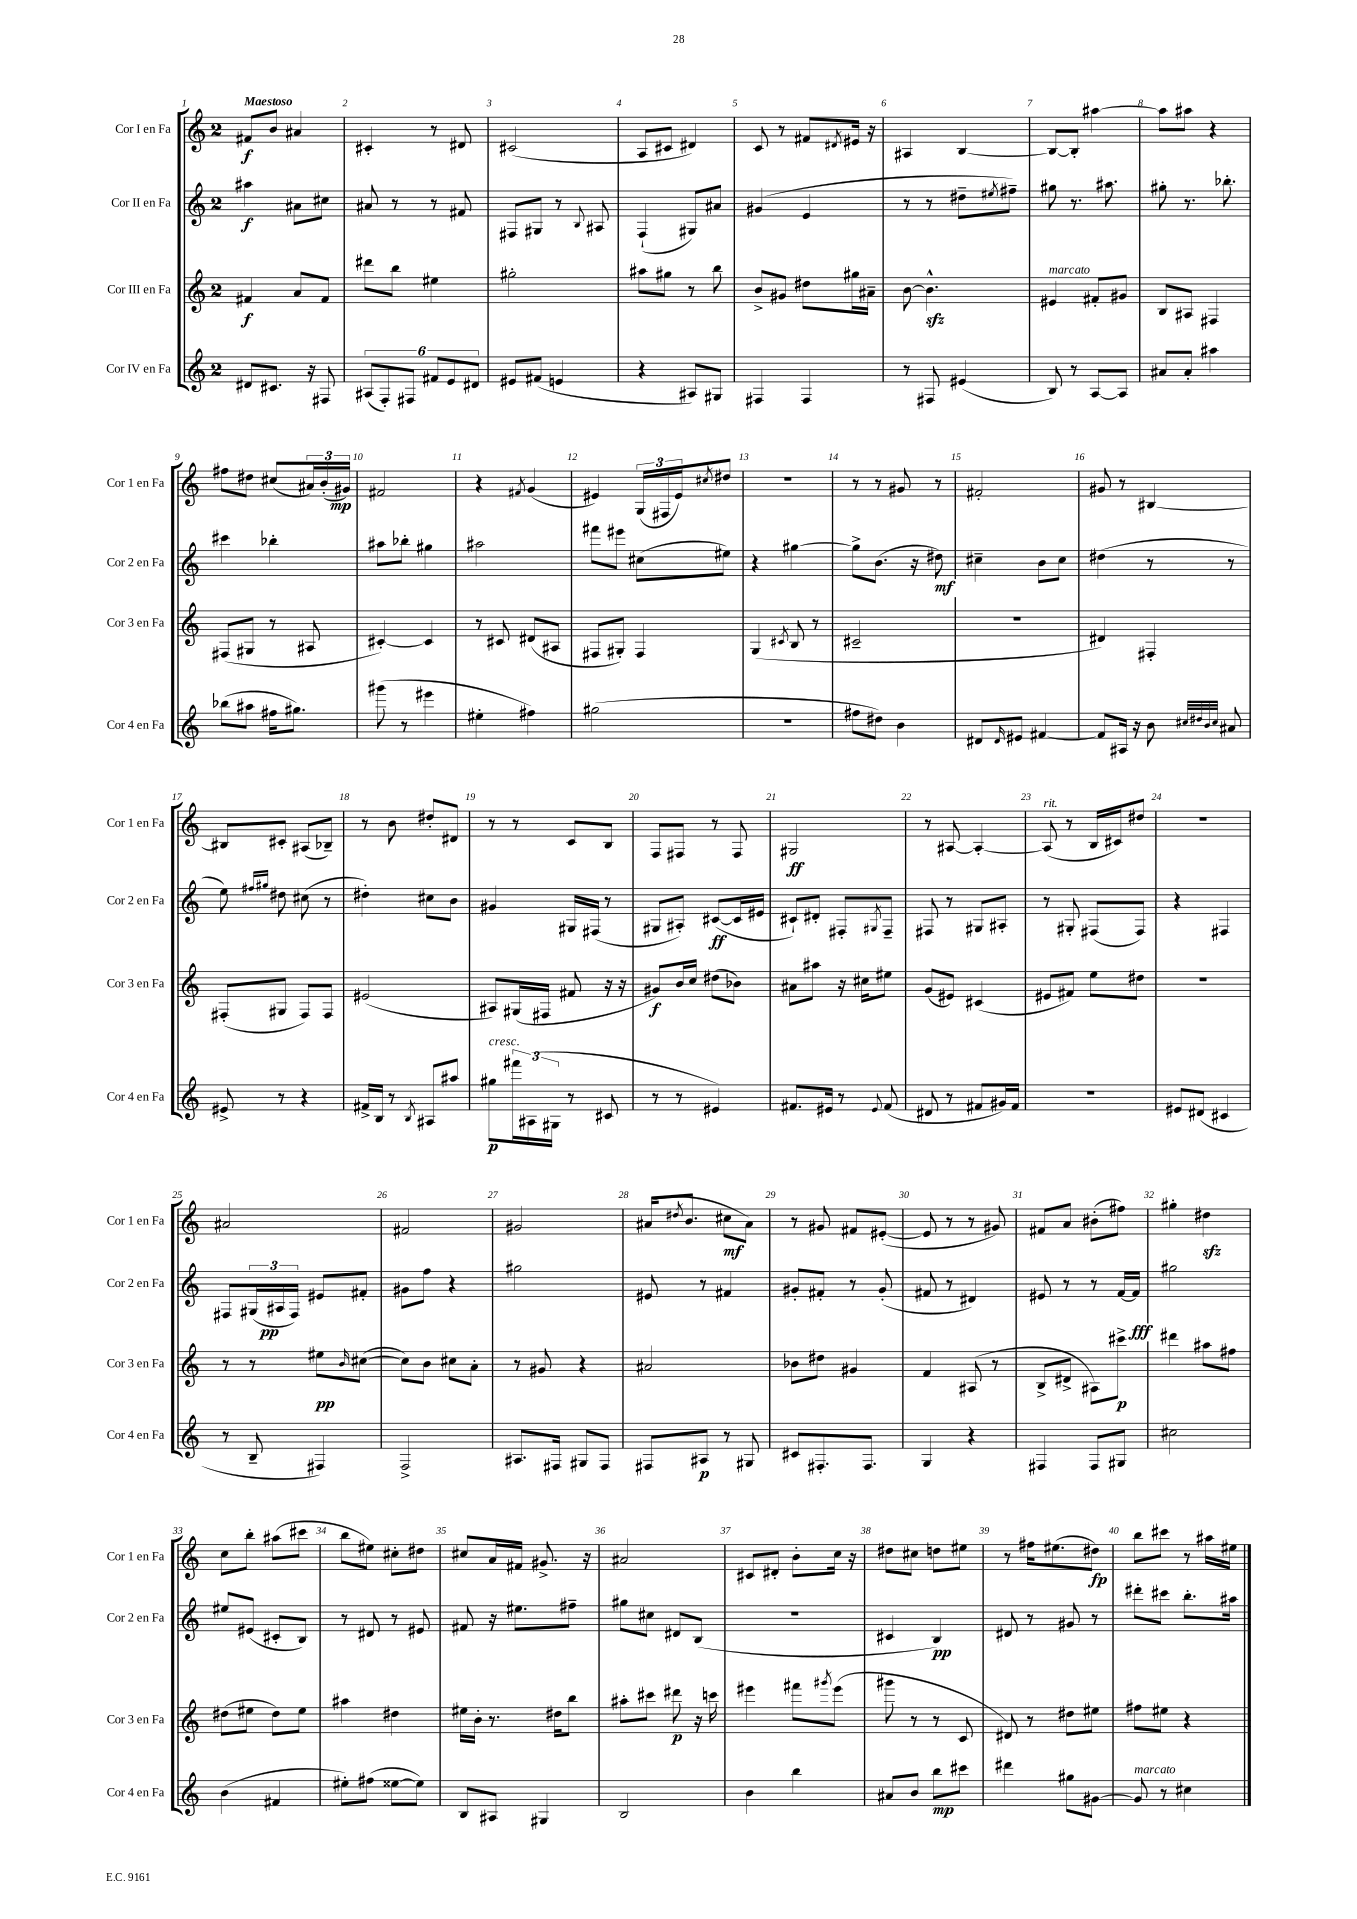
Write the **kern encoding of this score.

**kern	**kern	**kern	**kern
*staff4	*staff3	*staff2	*staff1
*clefG2	*clefG2	*clefG2	*clefG2
*k[]	*k[]	*k[]	*k[]
*M2/4	*M2/4	*M2/4	*M2/4
8d#/L	4f#/	4aa#\	8f#/L
8.c#/J	.	.	8b/J
.	8a/L	8a#\L	4a#/
16r	.	.	.
8F#/	8f#/J	8cc#\J	.
=	=	=	=
(12A#/L	8ddd#\L	8a#/	4c#'/
12F'/)	.	.	.
.	8bb\J	8r	.
12F#/J	.	.	.
12f#/L	4ee#\	8r	8r
12e/	.	.	.
.	.	8f#/	8d#/
12d#/J	.	.	.
=	=	=	=
8e#/L	2gg#'\	8F#/L	(2c#/
(8f#/J	.	8G#/J	.
4e/	.	8r	.
.	.	8qqB/	.
.	.	8A#/	.
=	=	=	=
4r	8aa#\L	(4F`/	8A/L
.	8gg#\J	.	8c#/J
8A#/L)	8r	8G#/L)	4d#/)
8G#/J	8bb\	8a#/J	.
=	=	=	=
4F#/	8b^/L	(4g#/	8c/
.	8g#/J	.	8r
4F#/	8dd#\L	4e/	8f#/L
.	.	.	8qd#/
.	16gg#\L	.	16e#/Jk
.	16a#~\JJ	.	16r
=	=	=	=
8r	[8b\	8r	4A#/
8F#/	4.b^^\]	8r	.
(4e#/	.	8dd#~\L	[4B/
.	.	8qee#/	.
.	.	8ff#~\J)	.
=	=	=	=
8B/)	4e#/	8gg#\	8B/_L
8r	.	8.r	8B'/]J
[8A/L	8f#'/L	.	[4aa#\
.	.	8.aa#\	.
8A/]J	8g#/J	.	.
=	=	=	=
8a#/L	8B/L	8gg#'\	8aa#\]L
8a#'/J	8A#/J	8.r	8aa#\J
4aa#\	4F#/	.	4r
.	.	8.bb-'\	.
=	=	=	=
(8bb-\L	(8F#/L	4ccc#\	8ff#\L
8aa#\J	8G#/J	.	8dd#\J
16ff#\LK	8r	4bb-'\	(8cc#/L
8.gg#\J)	.	.	.
.	8A#/	.	24a#/L)
.	.	.	(24b'/
.	.	.	24g#/JJ)
=	=	=	=
(8ggg#\	[4c#'/)	8aa#\L	2f#/
8r	.	8bb-'\J	.
4eee#\	4c#/]	4gg#\	.
=	=	=	=
4ee#'\	8r	2aa#\	4r
.	8c#/	.	.
.	.	.	8qf#/
4ff#\)	(8d#/L	.	(4g/
.	8A#/J	.	.
=	=	=	=
(2gg#\	8F#/L	8fff#\L	4e#/)
.	8G#'/J)	8eee#\J	.
.	4F#/	(8cc#\L	(24G/LL
.	.	.	24F#/
.	.	.	24e#/J)
.	.	.	8qcc#/
.	.	8ee#\J)	8dd#/J
=	=	=	=
2r	(4G/	4r	2r
.	8qc#/	.	.
.	8B/	[4gg#\	.
.	8r	.	.
=	=	=	=
8ff#\L	2c#~/	8gg#^\]L	8r
8dd#\J)	.	(8.b\J	8r
4b\	.	.	8g#/
.	.	16r	.
.	.	8dd#\)	8r
=	=	=	=
8d#/L	2r	4cc#~\	2f#'/
16qqd#/	.	.	.
8e#/J	.	.	.
[4f#/	.	8b\L	.
.	.	8cc#\J	.
=	=	=	=
8f#/]L	4d#/)	(4dd#\	8g#/
16A#/Jk	.	.	8r
16r	.	.	.
8b\	4F#'/	8r	[4B#/
32qqcc#/LLL	.	.	.
32qqdd#/	.	.	.
32qqb/	.	.	.
32qqcc#/JJJ	.	.	.
8a#/	.	8r	.
=	=	=	=
8e#^/	(8F#'/L	8ee\)	8B#/]L
.	.	16qqff#/LL	.
.	.	16qqgg#/JJ	.
8r	8G#/J	8dd#\	8c#'/J
4r	8F#/L)	(8cc#\	(8A#/L
.	8F#/J	8r	8B-~/J)
=	=	=	=
16f#^/LL	(2e#/	4dd#'\)	8r
16B/JJ	.	.	.
8r	.	.	8b\
8qB/	.	.	.
8A#/L	.	8cc#\L	8dd#'/L
8aa#/J	.	8b\J	8d#/J
=	=	=	=
8gg#\L	8A#/L)	4g#/	8r
24fff#\L	(16G#/L	.	8r
(24A#\	.	.	.
.	16F#/JJ	.	.
24G#\JJ	.	.	.
8r	8f#/	16G#/LL	8c/L
.	.	(16F#/JJ	.
8c#/	16r	8r	8B/J
.	16r	.	.
=	=	=	=
8r	8g#/L)	8G#/L	8F/L
8r	16b/L	8A#'/J)	8F#/J
.	16cc/JJ	.	.
4e#/)	(8dd#\L	([8c#/L	8r
.	8b-\J)	16c#/]L	8F#/
.	.	16e#/JJ	.
=	=	=	=
8.f#/L	8a#\L	8c#`/L)	2G#/
.	8aa#\J	8d#'/J	.
16e#/Jk	.	.	.
8r	16r	8F#'/L	.
.	16cc#\LK	.	.
8qqe#/	.	8qG#/	.
(8f#/	8ee#\J	8F#~/J	.
=	=	=	=
8d#/	(8g/L	8F#/	8r
8r	8e#/J)	8r	[8A#/
8f#/L	(4c#/	8G#/L	4A#'/_
16g#/L)	.	8A#'/J	.
16f#/JJ	.	.	.
=	=	=	=
2r	8e#/L	8r	(8A#/]
.	8f#/J)	8G#'/	8r
.	8ee\L	(8F#/L	16B/LL
.	.	.	16c#/J)
.	8dd#\J	8F#/J)	8dd#/J
=	=	=	=
8e#/L	2r	4r	2r
(8d#/J	.	.	.
4c#/	.	4F#/	.
=	=	=	=
8r	8r	8F#/L	2a#/
8B~/	8r	(24G#/L	.
.	.	24A#/	.
.	.	24F#/JJ)	.
4F#/)	8ee#\L	8e#/L	.
.	16qqb/	.	.
.	([8cc#\J	8f#'/J	.
=	=	=	=
2F^/	8cc#\]L)	8g#\L	2f#/
.	8b\J	8ff\J	.
.	8cc#\L	4r	.
.	8a'\J	.	.
=	=	=	=
8.A#/L	8r	2gg#\	2g#/
.	8g#/	.	.
16F#/Jk	.	.	.
8G#/L	4r	.	.
8F#/J	.	.	.
=	=	=	=
8F#/L	2a#/	8e#/	(16a#/LK
.	.	.	8qdd#/
.	.	.	8.b/J
8A#/J	.	8r	.
8r	.	4f#/	8cc#\L
8G#/	.	.	8a#\J)
=	=	=	=
8c#/L	8b-\L	8g#'/L	8r
8.F#'/	8dd#\J	8f#'/J	8g#/
.	4g#/	8r	8f#/L
8.F#/J	.	.	.
.	.	(8g#'/	([8e#'/J
=	=	=	=
4G/	4f/	8f#/	8e#/]
.	.	8r	8r
4r	(8A#/	4d#/)	8r
.	8r	.	8g#/)
=	=	=	=
4F#/	8B^/L	8e#/	8f#/L
.	8d#^/J	8r	8a/J
8F#/L	8A#\L)	8r	(8b#'\L
8G#/J	8ccc#^\J	[16f/LL	8ff#\J)
.	.	16f/]JJ	.
=	=	=	=
2cc#\	4ddd#\	2gg#\	4gg#'\
.	8aa#\L	.	4dd#\
.	8ff#\J	.	.
=	=	=	=
(4b\	(8dd#\L	8ee#/L	8cc\L
.	8ee#\J	(8e#/J	8bb'\J
4f#/	8dd#\L)	8c#'/L	(8aa#\L
.	8ee#\J	8B/J)	8ccc#\J
=	=	=	=
8ee#'\L)	4aa#\	8r	8bb\L
(8ff#\J	.	8d#/	8ee#\J)
[8ee##\L	4dd#\	8r	8cc#'\L
8ee##\]J)	.	8e#/	8dd#\J
=	=	=	=
8B/L	16ee#\LL	8f#/	8cc#/L
.	16b'\JJ	.	.
8A#/J	8.r	16r	16a/L
.	.	8.ee#\L	16f#/JJ
4G#/	.	.	8.g#^/
.	16dd#\LK	.	.
.	8bb\J	8ff#~\J	.
.	.	.	16r
=	=	=	=
2B/	8aa#'\L	8gg#\L	2a#/
.	8ccc#\J	8cc#\J	.
.	8ddd#\	8d#/L	.
.	16r	(8B/J	.
.	16ccc\	.	.
=	=	=	=
4b\	4eee#\	2r	8c#/L
.	.	.	8d#'/J
4bb\	8fff#\L	.	8b'\L
.	8qggg#/	.	.
.	(8eee#\J	.	16cc\Jk
.	.	.	16r
=	=	=	=
8a#/L	8ggg#\	4c#/	8dd#\L
8b/J	8r	.	8cc#\J
8bb\L	8r	4B/)	8dd\L
8ccc#\J	8c/	.	8ee#\J
=	=	=	=
4ddd#\	8d#/)	8d#/	8r
.	8r	8r	16ff#\LK
.	.	.	(8.ee#\
8gg#\L	8dd#\L	8g#/	.
[8g#\J	8ee#\J	8r	8dd#\J)
=	=	=	=
8g#/]	8ff#\L	8ddd#'\L	8bb\L
8r	8ee#\J	8ccc#\J	8ccc#\J
4cc#\	4r	8.bb'\L	8r
.	.	.	16aa#\LL
.	.	16aa#\Jk	16ee#\JJ
==	==	==	==
*-	*-	*-	*-
